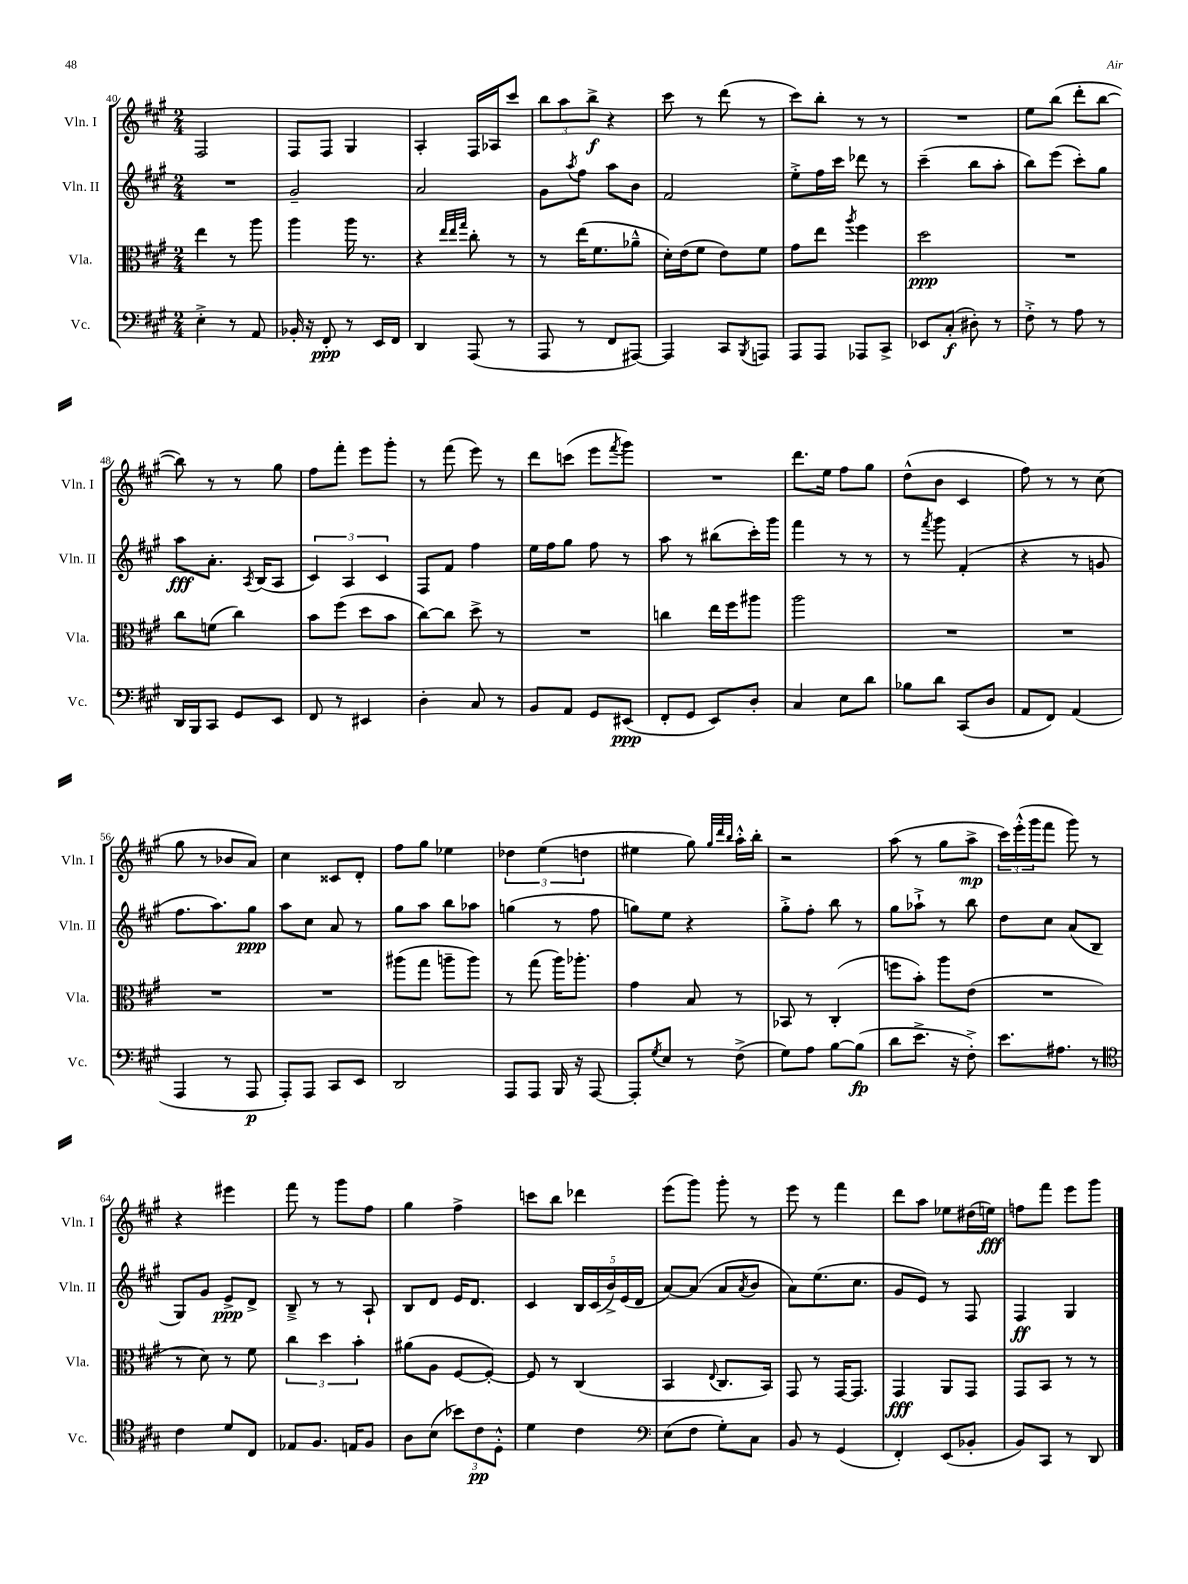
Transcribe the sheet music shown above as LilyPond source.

<<
\new StaffGroup <<
\new Staff = "s0" \with { instrumentName = "Vln. I" shortInstrumentName = "Vln. I" } {
    \clef treble \key a \major \numericTimeSignature \time 2/4
    fis2 |
    fis8 fis8 gis4 |
    a4-. fis16 aes16 cis'''8 |
    \tuplet 3/2 { b''8 a''8 b''8->\f } r4 |
    cis'''8 r8 d'''8( r8 |
    cis'''8) b''8-. r8 r8 |
    R2 |
    e''8 b''8( d'''8-. b''8~ |
    b''8) r8 r8 gis''8 |
    fis''8 fis'''8-. e'''8 gis'''8-. |
    r8 fis'''8( e'''8) r8 |
    d'''8 c'''8( e'''8 \acciaccatura { fis'''8 } gis'''8) |
    R2 |
    d'''8. e''16 fis''8 gis''8 |
    d''8-^( b'8 cis'4 |
    fis''8) r8 r8 cis''8( |
    gis''8 r8 bes'8 a'8) |
    cis''4 cisis'8 d'8-. |
    fis''8 gis''8 ees''4 |
    \tuplet 3/2 { des''4 e''4( d''4 } |
    eis''4 gis''8) \grace { gis''32 d'''32 b''32 } a''16-.-^ b''16-. |
    r2 |
    a''8( r8 gis''8 a''8->\mp |
    \tuplet 3/2 { cis'''16) e'''16-.-^( gis'''16 } fis'''8 gis'''8) r8 |
    r4 eis'''4 |
    fis'''8 r8 gis'''8 fis''8 |
    gis''4 fis''4-> |
    c'''8 b''8 des'''4 |
    e'''8( gis'''8) gis'''8-. r8 |
    e'''8 r8 fis'''4 |
    d'''8 a''8 ees''8 dis''16( e''16\fff) |
    f''8 fis'''8 e'''8 gis'''8 \bar "|." |
}
\new Staff = "s1" \with { instrumentName = "Vln. II" shortInstrumentName = "Vln. II" } {
    \clef treble \key a \major \numericTimeSignature \time 2/4
    R2 |
    gis'2-- |
    a'2 |
    gis'8 \acciaccatura { a''8 } fis''8 a''8 b'8 |
    fis'2 |
    e''8-.-> fis''16 cis'''16 des'''8 r8 |
    cis'''4--( b''8 a''8-. |
    b''8) e'''8( cis'''8-.) gis''8 |
    a''8\fff a'8.-. \acciaccatura { a8 } b16( a8 |
    \tuplet 3/2 { cis'4) a4 cis'4 } |
    fis8 fis'8 fis''4 |
    e''16 fis''16 gis''8 fis''8 r8 |
    a''8 r8 bis''8( cis'''16-.) gis'''16 |
    fis'''4 r8 r8 |
    r8 \acciaccatura { fis'''8 } gis'''8 fis'4-.( |
    r4 r8 g'8 |
    fis''8. a''8.) gis''8\ppp |
    a''8 cis''8 a'8 r8 |
    gis''8 a''8 b''8 aes''8 |
    g''4( r8 fis''8 |
    g''8) e''8 r4 |
    gis''8-.-> fis''8-. b''8 r8 |
    gis''8 aes''8-!-> r8 b''8 |
    d''8 cis''8 a'8( b8 |
    gis8) gis'8 e'8->\ppp d'8-> |
    b8---> r8 r8 a8-! |
    b8 d'8 e'16 d'8. |
    cis'4 \tuplet 5/4 { b16 cis'16( b'16->) e'16( d'16 } |
    a'8~) a'8( a'8 \acciaccatura { a'8 } b'8 |
    a'8) e''8.( cis''8. |
    gis'8 e'8) r8 fis8 |
    fis4\ff gis4 \bar "|." |
}
\new Staff = "s2" \with { instrumentName = "Vla." shortInstrumentName = "Vla." } {
    \clef alto \key a \major \numericTimeSignature \time 2/4
    e''4 r8 a''8 |
    a''4 a''16 r8. |
    r4 \grace { e''32 e''32 gis''32 } cis''8-. r8 |
    r8 e''16( fis'8. aes'8---^ |
    d'16-.) e'16( fis'8 e'8) fis'8 |
    gis'8 e''8 \acciaccatura { a''8 } fis''4 |
    d''2\ppp |
    R2 |
    cis''8 f'8( cis''4) |
    b'8 fis''8( d''8 b'8 |
    cis''8~) cis''8 d''8-> r8 |
    R2 |
    c''4 e''16 fis''16 ais''8 |
    a''2 |
    R2 |
    R2 |
    R2 |
    R2 |
    ais''8( gis''8 a''8-- a''8) |
    r8 gis''8( a''16) aes''8.-. |
    gis'4 b8 r8 |
    bes,8 r8 cis4-.( |
    f''8 b'8-.) a''8 e'8( |
    R2 |
    r8 d'8) r8 fis'8 |
    \tuplet 3/2 { cis''4 d''4 b'4-. } |
    ais'8( a8 fis8~ fis8~-.) |
    fis8 r8 cis4( |
    b,4 \appoggiatura { e8 } cis8. b,16) |
    gis,8 r8 gis,16~ gis,8. |
    gis,4\fff a,8 gis,8 |
    gis,8 b,8 r8 r8 \bar "|." |
}
\new Staff = "s3" \with { instrumentName = "Vc." shortInstrumentName = "Vc." } {
    \clef bass \key a \major \numericTimeSignature \time 2/4
    e4-.-> r8 a,8 |
    bes,16-. r16 fis,8-.\ppp r8 e,16 fis,16 |
    d,4 a,,8( r8 |
    a,,8 r8 fis,8 ais,,8~) |
    ais,,4 cis,8 \acciaccatura { b,,8 } a,,8 |
    a,,8 a,,8 aes,,8 cis,8-> |
    ees,8 cis8-.\f( dis8-.) r8 |
    fis8-.-> r8 a8 r8 |
    d,16 b,,16 cis,8 gis,8 e,8 |
    fis,8 r8 eis,4 |
    d4-. cis8 r8 |
    b,8 a,8 gis,8 eis,8\ppp( |
    fis,8-. gis,8 e,8) d8-. |
    cis4 e8 d'8 |
    bes8 d'8 cis,8( d8 |
    a,8 fis,8) a,4( |
    a,,4 r8 a,,8\p |
    a,,8-.) a,,8 cis,8 e,8 |
    d,2 |
    a,,8 a,,8 b,,16 r16 a,,8~ |
    a,,8-. \acciaccatura { gis8 } e8 r8 fis8->( |
    gis8) a8 b8~ b8\fp( |
    d'8 e'8.-> r16 fis8-.->) |
    e'8. ais8. r8 |
    \clef tenor cis'4 d'8 cis8 |
    ees8 fis8. e16 fis8 |
    a8 b8( \tuplet 3/2 { bes'8) cis'8\pp d8-.-^ } |
    d'4 cis'4 |
    \clef bass e8( fis8 gis8-.) cis8 |
    b,8 r8 gis,4( |
    fis,4-.) e,8( bes,8-. |
    b,8) cis,8 r8 d,8 \bar "|." |
}
>>
>>
\layout { \context { \Score currentBarNumber = #40 } }
